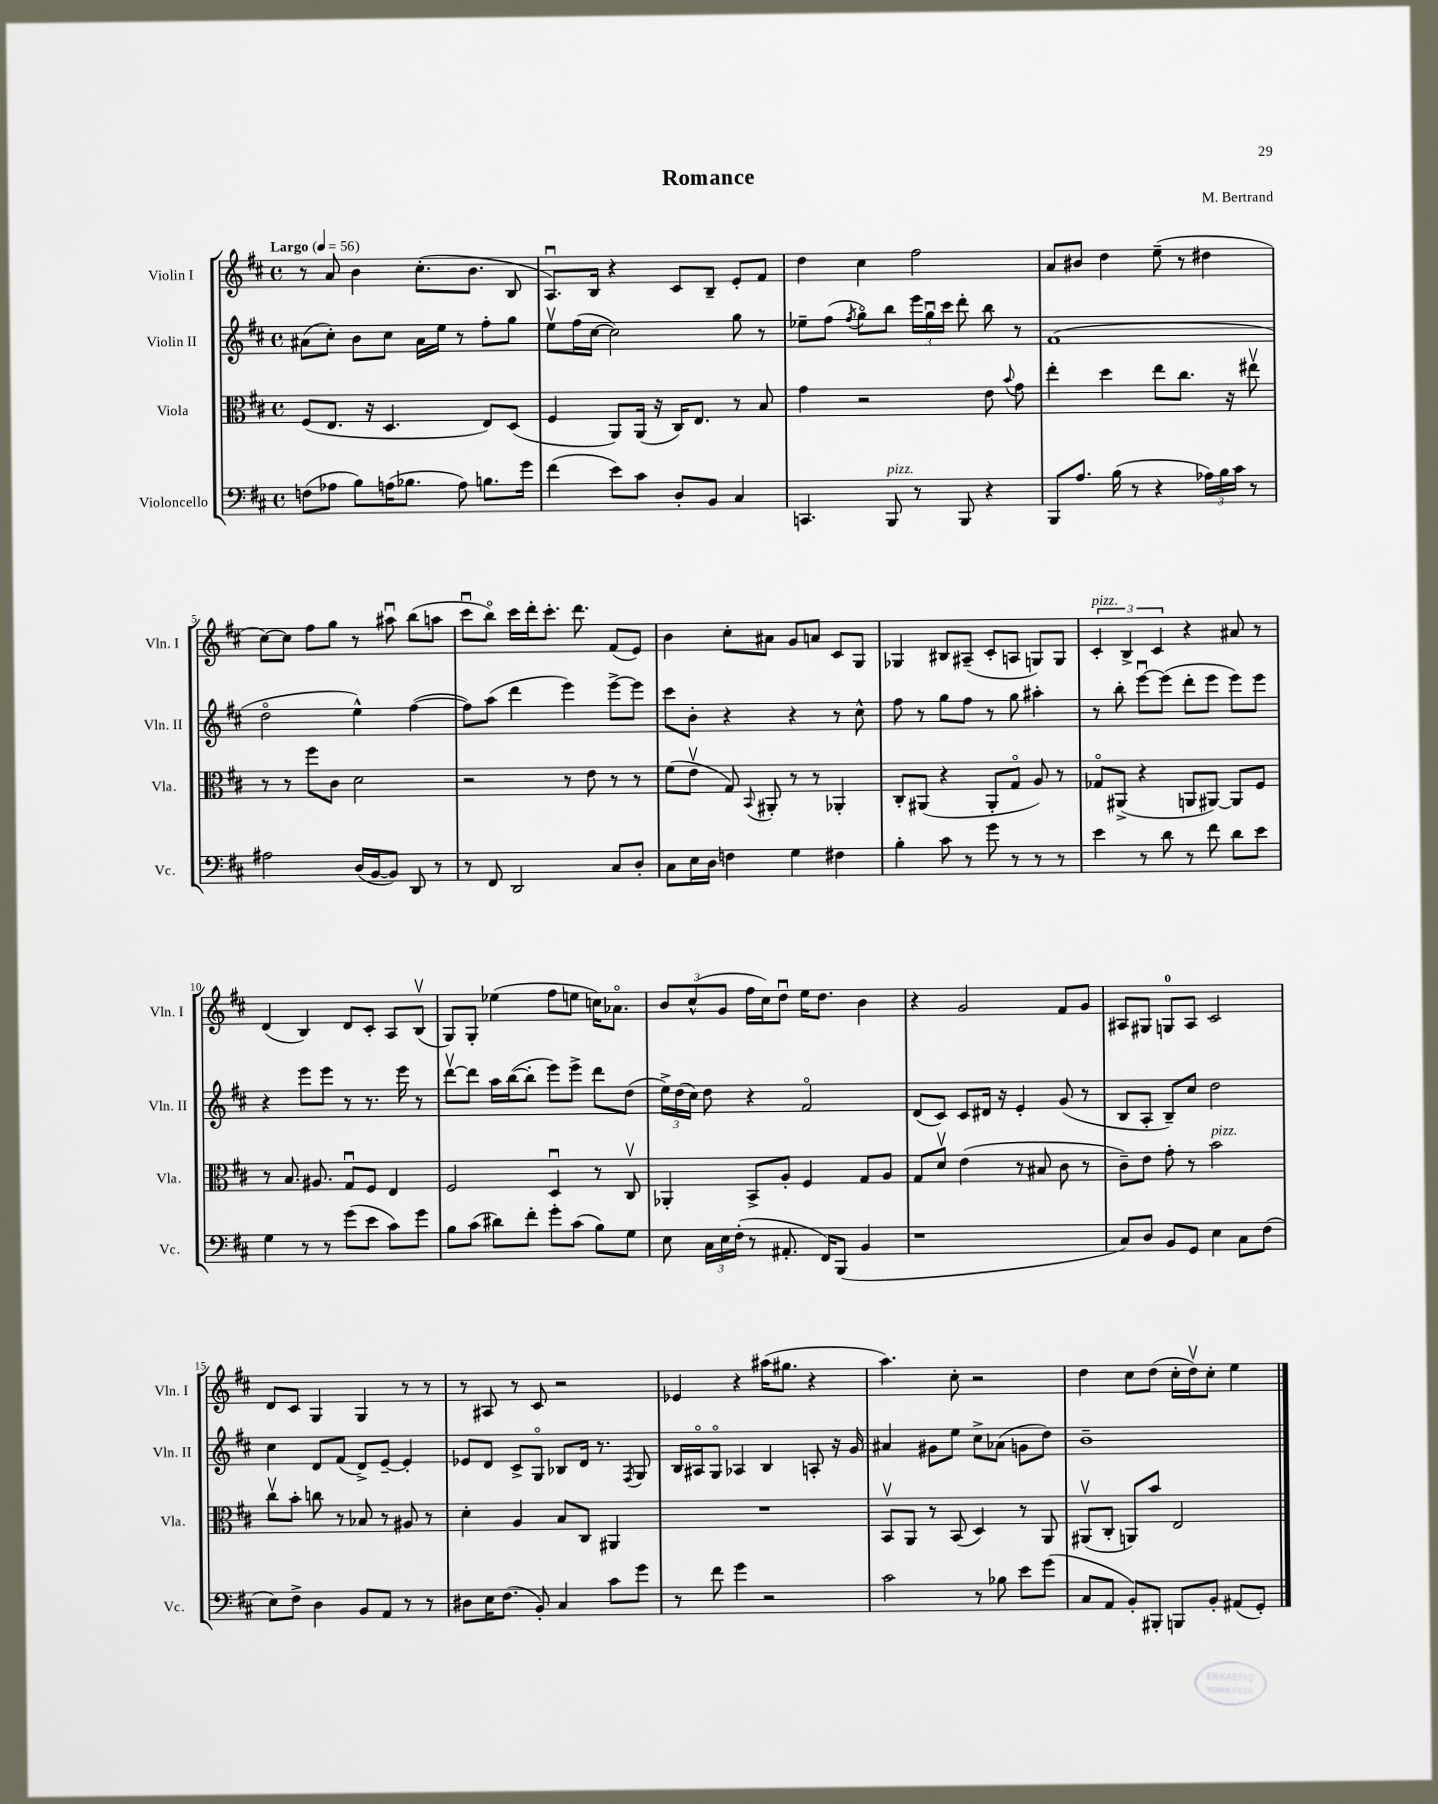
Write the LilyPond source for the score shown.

\header { title = "Romance" composer = "M. Bertrand" }
<<
\new StaffGroup <<
\new Staff = "s0" \with { instrumentName = "Violin I" shortInstrumentName = "Vln. I" } {
    \clef treble \key d \major \defaultTimeSignature \time 4/4 \tempo "Largo" 4 = 56
    \autoBeamOff r8 a'8 b'4 cis''8.[-.( b'8.] b8 |
    a8.[\downbow) b16] r4 cis'8[ b8]-- e'8[-. fis'8] |
    d''4 cis''4 fis''2 |
    a'8[ bis'8] d''4 e''8--( r8 dis''4 |
    cis''8[~) cis''8] fis''8[ g''8] r8 ais''8\downbow b''8[( a''8] |
    cis'''8[\downbow b''8]\flageolet) cis'''16[ d'''16-. cis'''8.]-. d'''8. fis'8[( e'8]) |
    b'4 cis''8[-. ais'8] g'8[ a'8] cis'8[ g8] |
    ges4 bis8[ ais8]--( cis'8[-. a8] g8[) g8] |
    \tuplet 3/2 { cis'4-.^\markup { \italic "pizz." } b4-> cis'4 } r4 ais'8 r8 |
    d'4( b4) d'8[ cis'8]-. a8[ b8]\upbow( |
    g8[) g8]-. ees''4( fis''8[ e''8] c''16[) aes'8.]\flageolet |
    \tuplet 3/2 { b'8[ cis''8-^( g'8] } fis''16[ cis''16) d''8]\downbow e''16[ d''8.] b'4 |
    r4 g'2 fis'8[ g'8] |
    ais8[ gis8] g8[-0 ais8] cis'2 |
    d'8[ cis'8] g4 g4 r8 r8 |
    r8 ais8 r8 cis'8 r2 |
    ees'4 r4 ais''16[( gis''8.] r4 |
    a''4.) cis''8-. r2 |
    d''4 cis''8[ d''8]( cis''16[-. d''16\upbow) cis''8]-. e''4 \bar "|." |
}
\new Staff = "s1" \with { instrumentName = "Violin II" shortInstrumentName = "Vln. II" } {
    \clef treble \key d \major \defaultTimeSignature \time 4/4
    \autoBeamOff ais'8[( cis''8]-.) b'8[ cis''8] ais'16[ e''16] r8 fis''8[-. g''8] |
    e''8[\upbow fis''16( cis''16]~ cis''2) g''8 r8 |
    ees''8[-- fis''8]( \acciaccatura { fis''8 } g''8[\flageolet) b''8] \tuplet 3/2 { e'''16[ g''16\downbow cis'''16] } d'''8-. b''8 r8 |
    fis'1( |
    d''2\flageolet e''4-^) fis''4~( |
    fis''8[) a''8]( d'''4 e'''4) e'''8[~-> e'''8] |
    cis'''8[ b'8]-. r4 r4 r8 cis''8-^ |
    fis''8 r8 g''8[ fis''8] r8 g''8 ais''4-. |
    r8 b''8-. e'''8[~\downbow e'''8]( d'''8[-. e'''8] e'''8[) e'''8] |
    r4 e'''8[ e'''8] r8 r8. e'''16 r8 |
    d'''8[~\upbow d'''8] a''16[ b''16~( b''8]-. e'''8[) e'''8]-> d'''8[ d''8]( |
    \tuplet 3/2 { e''16[->) d''16( cis''16]) } d''8 r4 fis'2\flageolet |
    d'8[( cis'8]) cis'8[ dis'16] r16 e'4-. g'8( r8 |
    b8[ a8]-. b8[--) cis''8] d''2 |
    cis''4 d'8[ fis'8]( d'8[->) e'8]~-- e'4-. |
    ees'8[ d'8] cis'8[-> g8]\flageolet bes8[ d'16] r8. \acciaccatura { fis8 } g8 |
    b16[ ais16\flageolet g8]\flageolet aes4 b4 a8-. r16 g'16 |
    ais'4 gis'8[ e''8] cis''8[-> aes'8]( g'8[ d''8]) |
    b'1-- \bar "|." |
}
\new Staff = "s2" \with { instrumentName = "Viola" shortInstrumentName = "Vla." } {
    \clef alto \key d \major \defaultTimeSignature \time 4/4
    \autoBeamOff fis8[( e8.] r16 d4. e8[) d8]( |
    fis4 a,8[) a,16]( r16 cis16[) e8.] r8 b8 |
    g'4 r2 e'8 \appoggiatura { b'8 } g'8 |
    e''4-. d''4 e''8[ cis''8.] r16 eis''8\upbow |
    r8 r8 fis''8[ cis'8] d'2 |
    r2 r8 e'8 r8 r8 |
    fis'8[( e'8]\upbow g8) \appoggiatura { b,8 } ais,8-. r8 r8 aes,4-. |
    cis8[-. ais,8]( r4 ais,8[-. g8]\flageolet a8) r8 |
    ges8[\flageolet ais,8]->( r4 a,8[ ais,8]~) ais,8[ fis8] |
    r8 b8. ais8. g8[\downbow fis8] e4 |
    fis2 d4\downbow r8 cis8\upbow |
    aes,4-. b,8[-> a8]-. fis4 g8[ a8] |
    g8[ d'8]\upbow e'4( r8 bis8 cis'8 r8 |
    cis'8[--) e'8] g'8-. r8 b'2^\markup { \italic "pizz." } |
    cis''8[\upbow b'8]-. c''8 r8 bes8 r8 ais8 r8 |
    d'4-. a4 b8[ cis8] ais,4 |
    R1 |
    b,8[\upbow a,8] r8 b,8( d4) r8 a,8 |
    ais,8[\upbow( cis8]-. a,8[) b'8] e2 \bar "|." |
}
\new Staff = "s3" \with { instrumentName = "Violoncello" shortInstrumentName = "Vc." } {
    \clef bass \key d \major \defaultTimeSignature \time 4/4
    \autoBeamOff f8[( aes8] b8[) a16( bes8.] a8) b8.[ g'16] |
    fis'4( e'8[) cis'8] d8[-. b,8] cis4 |
    c,4. b,,8^\markup { \italic "pizz." } r8 b,,8 r4 |
    b,,8[ a8.] b16( r8 r4 \tuplet 3/2 { aes16[) b16 cis'16] } r8 |
    ais2 d16[( b,16~ b,8]) d,8 r8 |
    r8 fis,8 d,2 cis8[ d8]-. |
    cis8[ e16 d16] f4 g4 fis4 |
    b4-. cis'8 r8 g'8 r8 r8 r8 |
    e'4 r8 d'8 r8 fis'8 d'8[ e'8] |
    g4 r8 r8 g'8[( e'8] cis'8[) g'8] |
    b8[ cis'8]( dis'8[) fis'8]-. g'8[-. cis'8]( b8[) g8] |
    e8 \tuplet 3/2 { cis16[ e16 fis16]-.( } r8 ais,8.-. fis,16[) b,,8]( b,4 |
    r1 |
    cis8[) d8] b,8[ g,8] e4 cis8[ fis8]( |
    e8[) fis8]-> d4 b,8[ a,8] r8 r8 |
    dis8[ e16 fis8.]( b,8-.) cis4 cis'8[ g'8] |
    r8 fis'8 g'4 r2 |
    cis'2 r8 bes8 e'8[ g'8]( |
    cis8[ a,8] b,8[-.) bis,,8]-. b,,8[ b,8]-. ais,8[( g,8]-.) \bar "|." |
}
>>
>>
